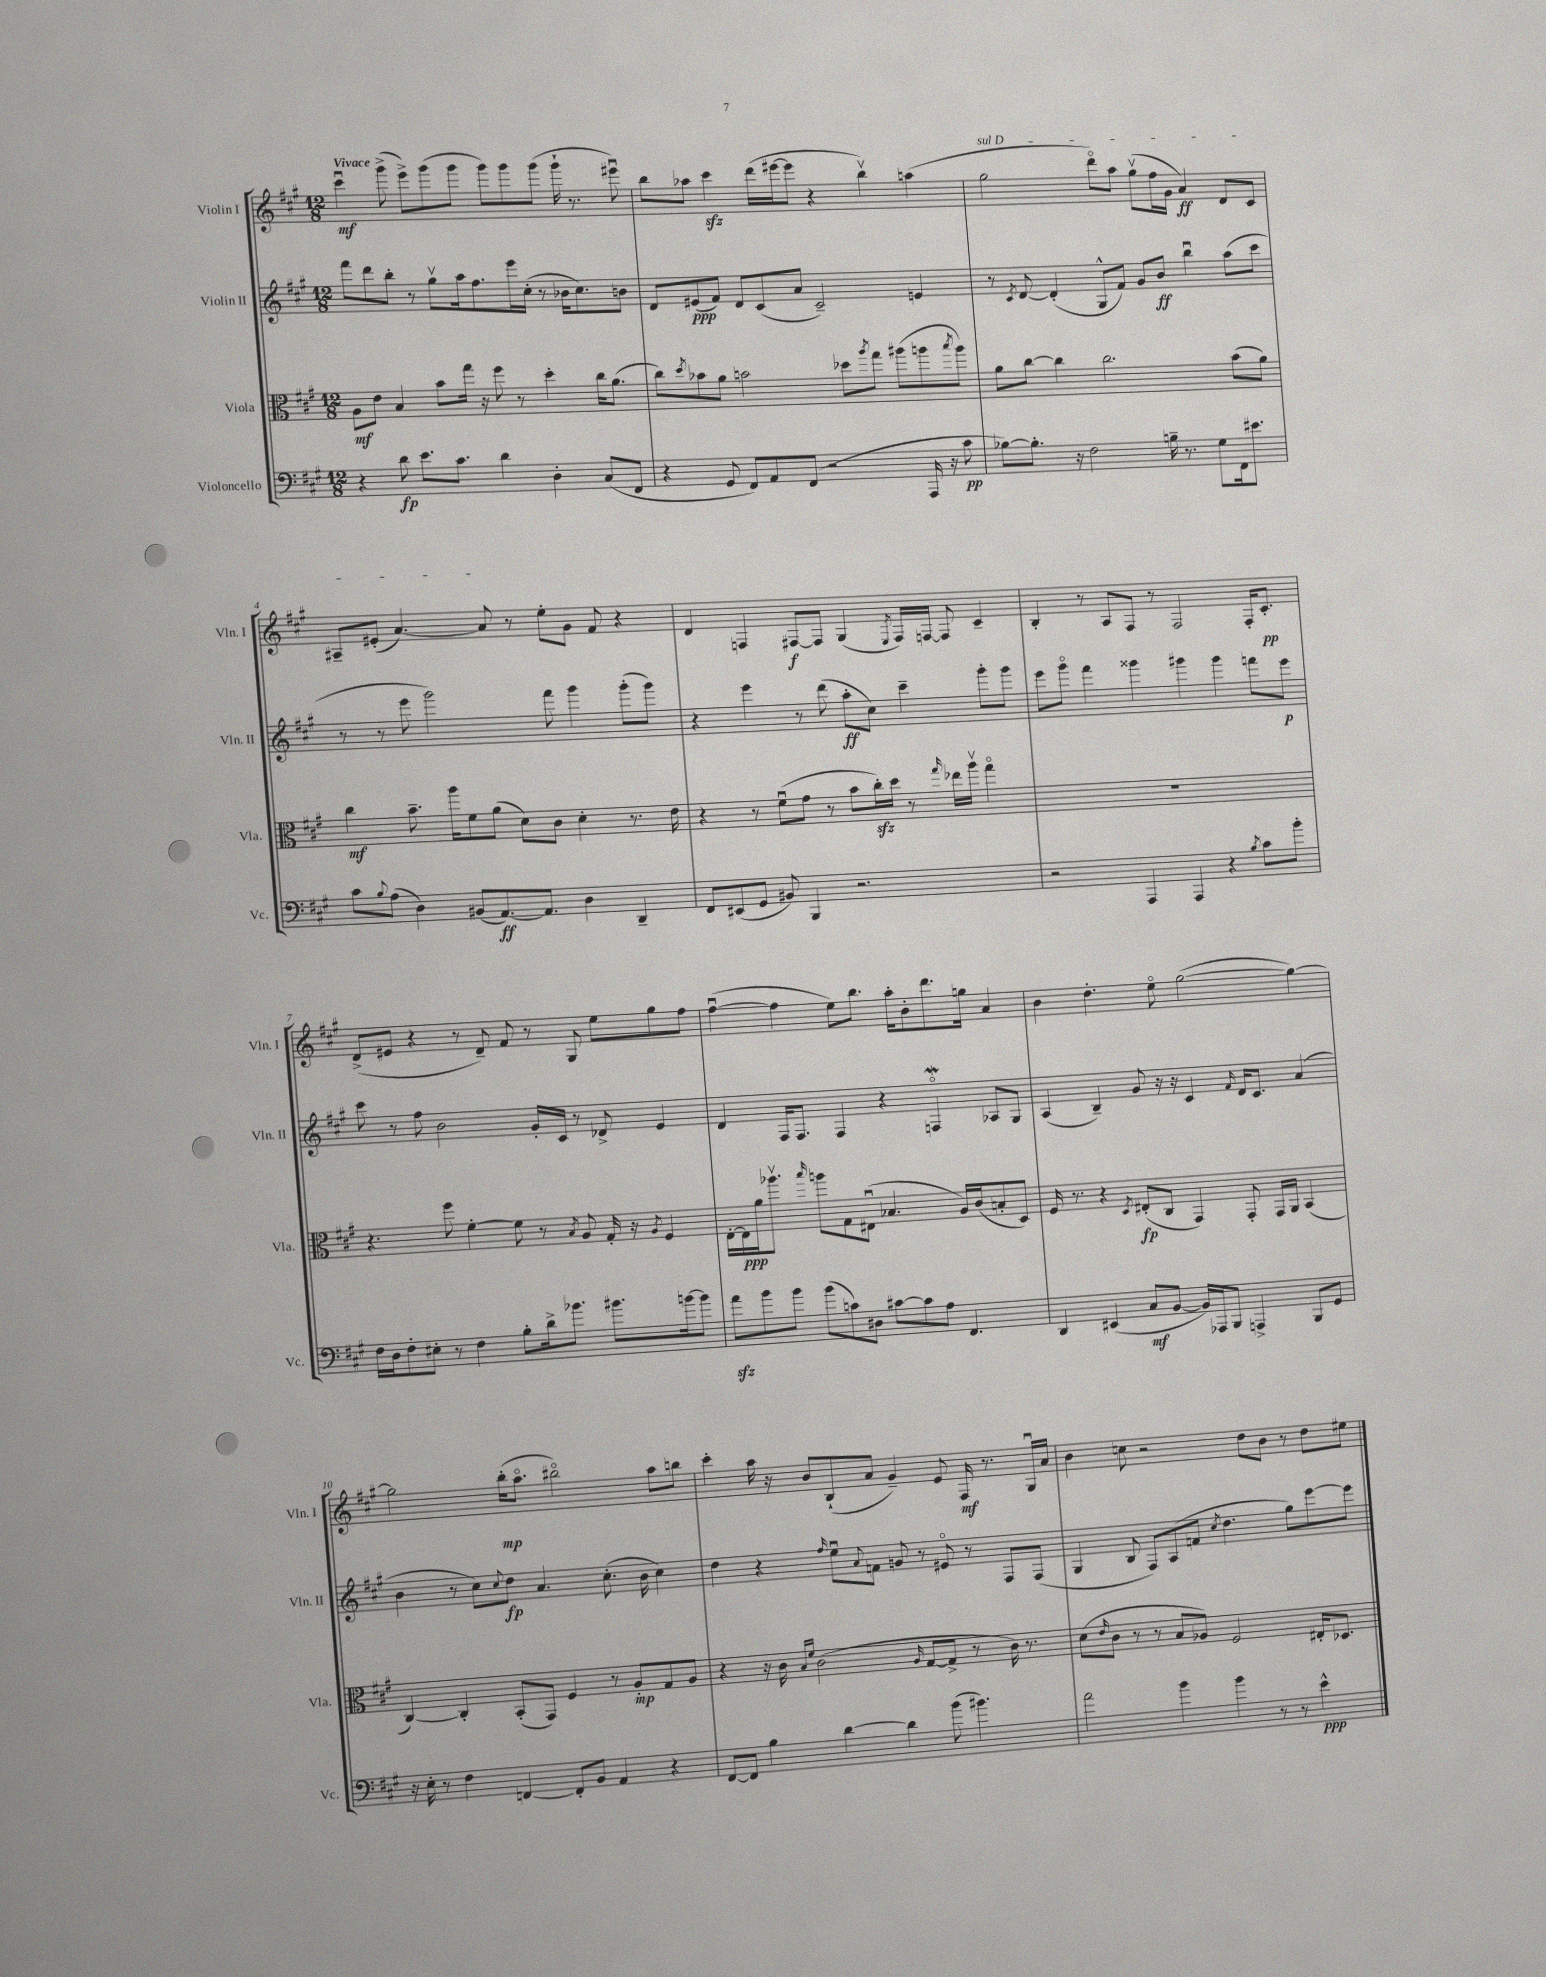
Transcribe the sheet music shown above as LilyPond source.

<<
\new StaffGroup <<
\new Staff = "s0" \with { instrumentName = "Violin I" shortInstrumentName = "Vln. I" } {
    \clef treble \key a \major \numericTimeSignature \time 12/8 \tempo "Vivace"
    cis'''4\downbow\mf gis'''8->( e'''8->) gis'''8( gis'''8 gis'''8) gis'''8 gis'''8( gis'''16-! r8. eis'''8\downbow) |
    b''8 aes''8 cis'''4\sfz d'''16( eis'''16~ eis'''8 r4 b''4\upbow) a''4( |
    \once \override TextSpanner.bound-details.left.text = \markup { \italic "sul D" } gis''2\startTextSpan d'''8\flageolet) a''8 gis''8\upbow( fis''16 gis'16 a'4\ff) d'8 cis'8 |
    ais8-- eis'8-.( a'4.~) a'8\stopTextSpan r8 e''8-. gis'8 fis'8 r4 |
    d'4 f4 fis8~\f fis8 gis4( \acciaccatura { e8 } fis16) f16~ f8 cis'4-- |
    b4-. r8 a8 fis8 r8 fis2 fis16-. cis'8.-.\pp |
    d'8->( eis'8 r4 r8 d'8--) fis'8 r8 gis8 e''8 gis''8 fis''8 |
    fis''4~\downbow( fis''4 e''8) b''8. a''16-. b'8-. d'''8. g''16 a'4 |
    b'4 d''4.-. e''8\flageolet gis''2~( gis''4~) |
    gis''2 b''16-.\mp( a''8.\flageolet bis''2\flageolet) a''8 b''8 |
    cis'''4-. a''16 r16 b'8 b8-!( a'8 gis'4--) e'8 fis16\mf r8. gis16\downbow a'16 |
    b'4 c''8 r2 d''8 b'8 r8 d''8 eis''8 \bar "|." |
}
\new Staff = "s1" \with { instrumentName = "Violin II" shortInstrumentName = "Vln. II" } {
    \clef treble \key a \major \numericTimeSignature \time 12/8
    fis'''8 d'''8 b''8-. r8 gis''8\upbow a''16 fis''8. e'''16 cis''16-.( r8 bes'16 cis''8.) b'8 |
    d'8 eis'8\ppp( fis'8) d'8 cis'8( a'8 cis'2--) e'4 |
    r8 \acciaccatura { cis'8 } d'8~ d'4-.( gis8-^ fis'8) gis'8 b'8\ff b''4\downbow a''8( cis'''8 |
    r8 r8 e'''8 gis'''2) fis'''8 gis'''4 gis'''8-.( gis'''8) |
    r4 e'''4 r8 d'''8( a''8-.\ff cis''8) cis'''4-- gis'''8-. gis'''8 |
    e'''8 gis'''8\flageolet fis'''4 gisis'''4 gis'''4 gis'''4 f'''8 e'''8\p |
    cis'''8 r8 fis''8 b'2 gis'16-. cis'16 r8 des'8-> e'4 |
    d'4 fis16 fis8. fis4 r4 f4\flageolet\mordent aes8 gis8 |
    a4( b4--) gis'8 r16 r16 cis'4 \grace { fis'16 } d'16 cis'8. a'4( |
    b'4 r8 cis''8) \appoggiatura { cis''8 } d''8\fp a'4. cis''8.-.( b'16 cis''4) |
    d''4 r4 \grace { fis''16 } e''8\downbow \appoggiatura { a'8 } f'8 g'8 r8 eis'8\flageolet r8 fis8 fis8( |
    gis4 b8 fis8) a8( f'8 \acciaccatura { cis''8 } d''4. gis''8) e'''8~ e'''8 \bar "|." |
}
\new Staff = "s2" \with { instrumentName = "Viola" shortInstrumentName = "Vla." } {
    \clef alto \key a \major \numericTimeSignature \time 12/8
    a8\mf e'8 b4 b'8 gis''16 r16 fis''8 r8 d''4-. cis''16 a'8.( |
    cis''8) \acciaccatura { d''8 } bes'8 a'8 b'2 des''8 \acciaccatura { a''8 } gis''8 ais''8( a''8 \acciaccatura { b''8 } a''8) |
    a'8 cis''8~ cis''4 cis''2. b'8( a'8) |
    cis''4\mf b'8.-- a''16 fis'8 a'8( d'8) cis'8 d'4-. r8. e'16 |
    r4 r8 fis'8\downbow( gis'8 r8 b'8 cis''16-.\sfz) d''16 r8 \grace { gis''16 } ees''16 a''16\upbow gis''4\flageolet |
    R1. |
    r4. fis''8 fis'4~-. fis'8 r8 \acciaccatura { b8 } a8 gis16-. r16 \acciaccatura { a8 } fis4 |
    e16~-. e16\ppp a'16 aes''8.\upbow \grace { b''16 } a''8 gis8 eis8\downbow( bes4. a16) cis'16( b8-. d8) |
    fis16 r8. r4 \acciaccatura { d8 } eis8-.\fp( cis8 gis,4) gis,8-. gis,16 a,16 b,4( |
    cis4~) cis4-. b,8-.( gis,8) fis4 r8 a8-.\mp gis8 a8 |
    r4 r16 cis'16 \grace { b16 fis'16 } cis'2( \grace { a16 } gis8~ gis8-> r8 cis'16) r8. |
    d'8( \grace { e'16 } cis'8 r8 r8 b8 aes8) fis2 eis16-. des8. \bar "|." |
}
\new Staff = "s3" \with { instrumentName = "Violoncello" shortInstrumentName = "Vc." } {
    \clef bass \key a \major \numericTimeSignature \time 12/8
    r4 d'8\fp e'8. cis'8. d'4 d4-. cis8( fis,8 |
    r4 gis,8 fis,8) a,8 fis,8( r2 a,,16 r16 cis'8\pp |
    bes8~) bes8.-. r16 fis2 b16-- r8. gis8 fis,16 eis'8. |
    cis'8 \appoggiatura { b8 } a8( d4) bis,8( a,8.~\ff) a,8. d4 d,4-- |
    fis,8 eis,8( gis,8 bis,8) b,,4 r2. |
    r2 a,,4 a,,4 r4 \acciaccatura { b8 } cis'8 b'8-. |
    fis16 d16 fis8-. eis8-. r8 fis4 b8-. d'16-> bes'8. bis'8. b'16~ b'8 |
    a'8\sfz b'8 b'8 b'8( c'8) dis8 cis'8~ cis'8 a8 fis,4. |
    d,4 eis,4( cis8\mf b,8~ b,16) aes,,16 b,,8 a,,4-> b,,8 gis,8 |
    r16 e16-. r8 fis4 f,4~ f,8-. b,8 a,4 r4 |
    fis,8~ fis,8 b4 d'4~ d'4 b'8( bis'4.) |
    a'2 b'4 b'4 r8 r8 e'4-^\ppp \bar "|." |
}
>>
>>
